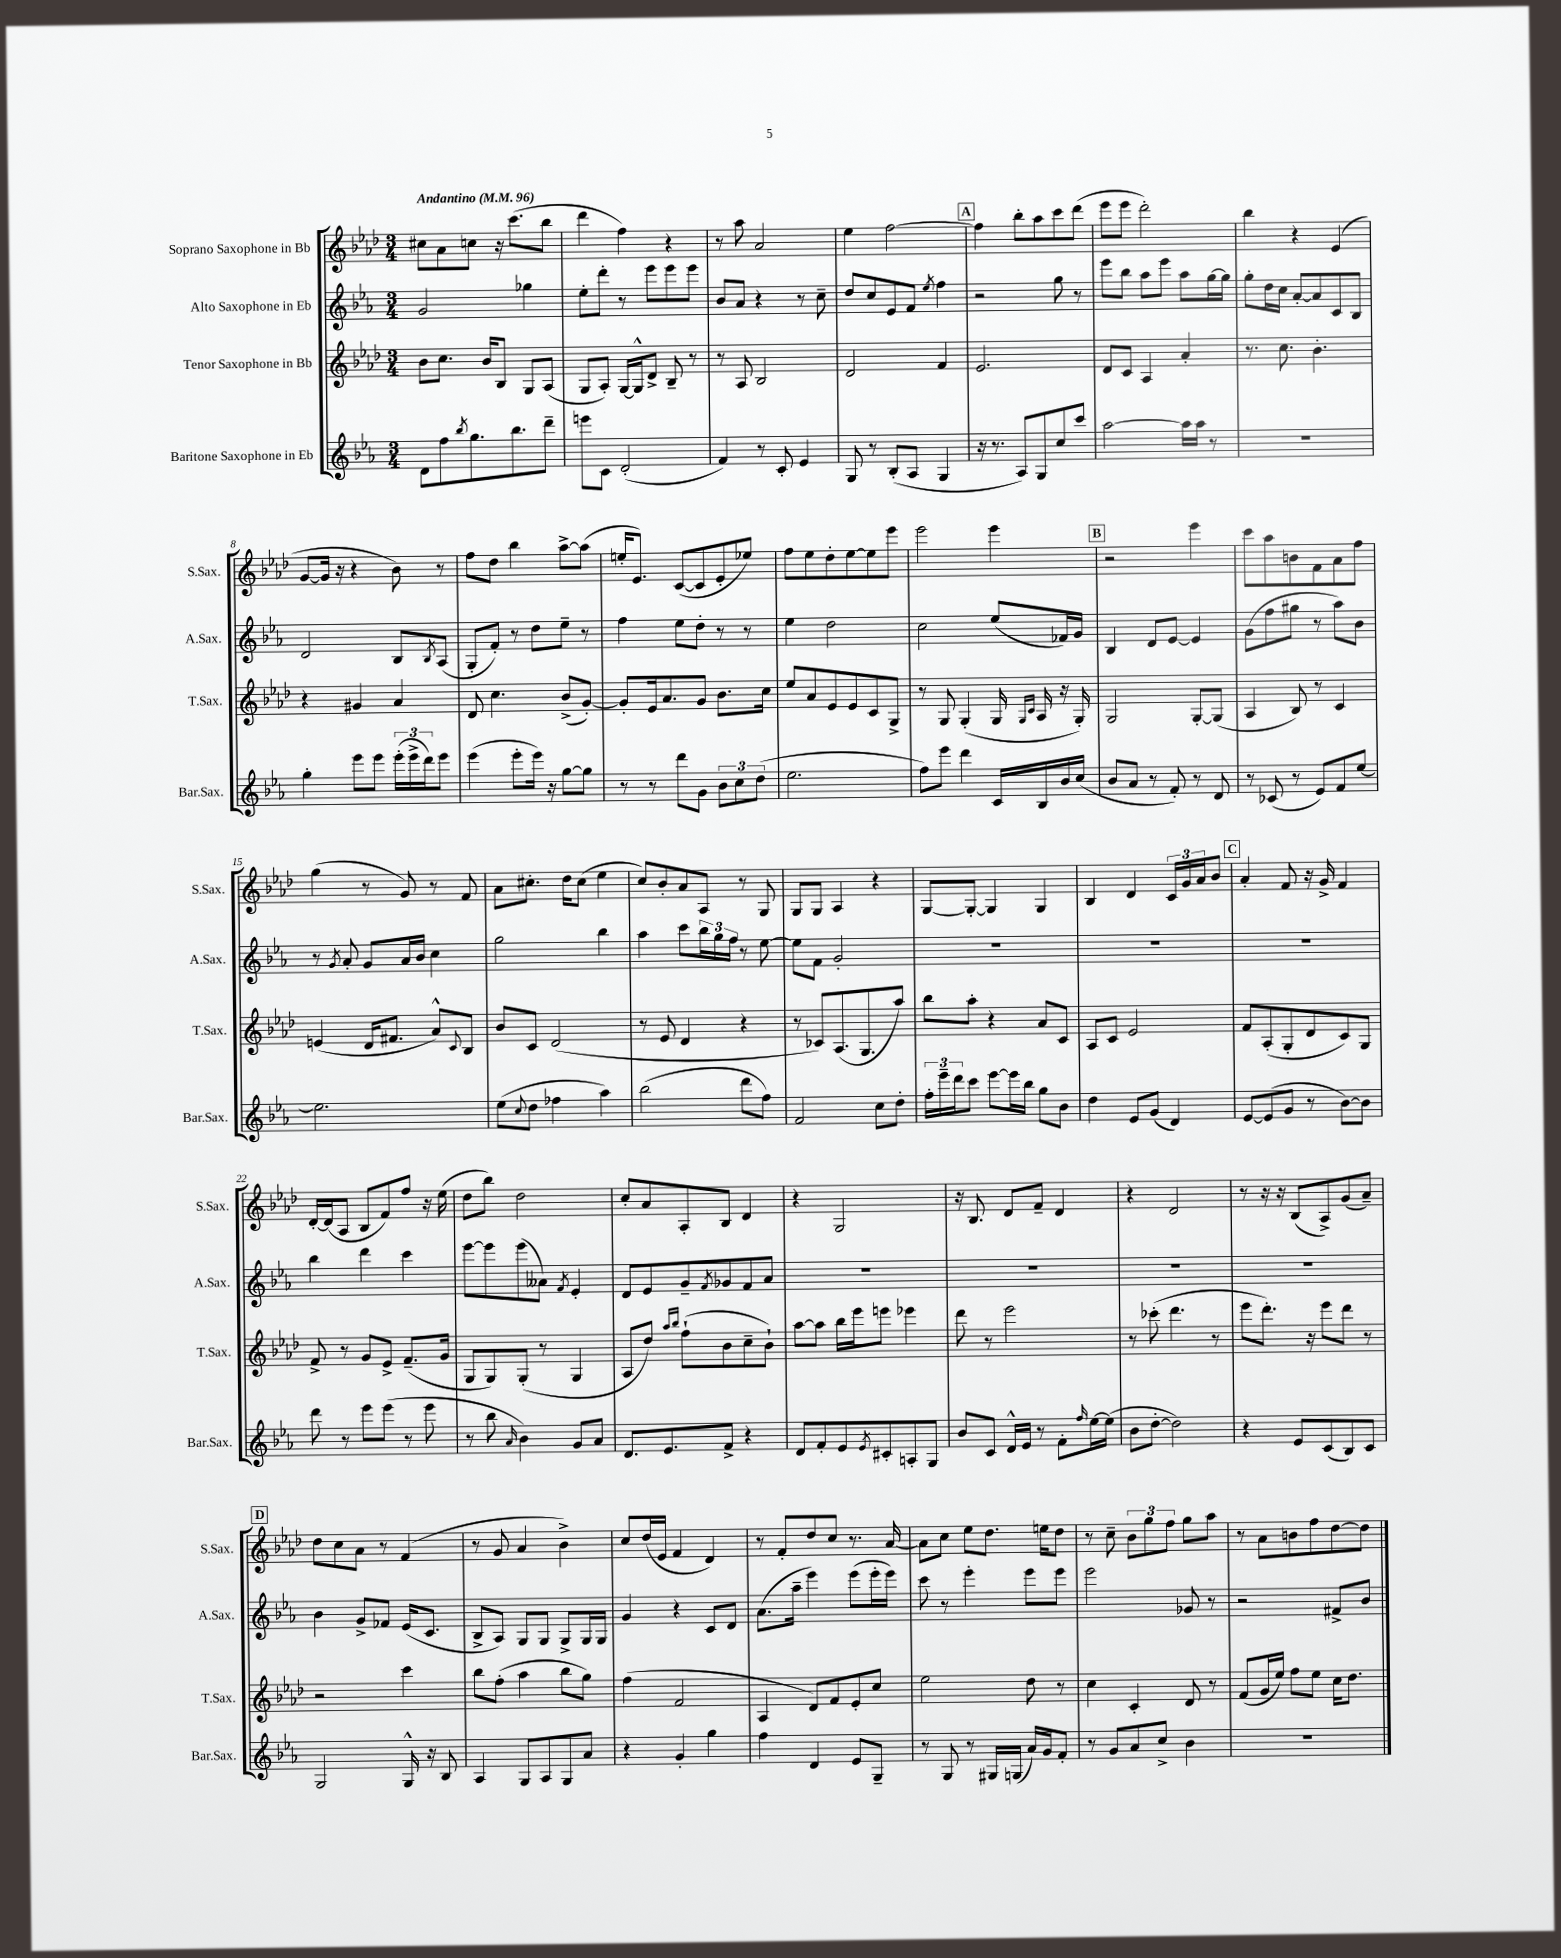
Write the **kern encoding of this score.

**kern	**kern	**kern	**kern
*part4	*part3	*part2	*part1
*staff4	*staff3	*staff2	*staff1
*I"Baritone Saxophone in Eb	*I"Tenor Saxophone in Bb	*I"Alto Saxophone in Eb	*I"Soprano Saxophone in Bb
*I'Bar.Sax.	*I'T.Sax.	*I'A.Sax.	*I'S.Sax.
*clefG2	*clefG2	*clefG2	*clefG2
*k[b-e-a-]	*k[b-e-a-d-]	*k[b-e-a-]	*k[b-e-a-d-]
*M3/4	*M3/4	*M3/4	*M3/4
*MM96	*MM96	*MM96	*MM96
=1	=1	=1	=1
!	!	!	!LO:TX:a:B:t=Andantino
8d\L	8b-\L	2g/	8cc#X\L
8ff\	8.cc\J	.	8a-\
8qbb-/	.	.	.
8.gg\	.	.	8ccn\J
.	16b-/KL	.	.
.	8B-/J	.	16r
8.bb-\	.	.	(8.ccc\L
.	8G/L	4gg-X\	.
8ddd~\J	(8A-/J	.	8bb-\J
=2	=2	=2	=2
8eeen\L	8G/L	8ee-'\L	4ddd-\
8c\J	8A-'/J)	8ddd'\J	.
(2d'/	[16G/LL	8r	4ff\)
.	16G^^/J]	.	.
.	8d-^/J	8eee-\L	.
.	8B-~/	8eee-\	4r
.	8r	8eee-\J	.
=3	=3	=3	=3
4f/)	8r	8b-/L	8r
.	8A-/	8a-/J	8aa-\
8r	2B-/	4r	2a-/
8c'/	.	.	.
4e-/	.	8r	.
.	.	8cc~\	.
=4	=4	=4	=4
8G/	2d-/	8dd/L	4ee-\
8r	.	8cc/	.
(8B-'/L	.	8e-/	[2ff\
8A-/J	.	8f/J	.
.	.	8qee-/	.
4G/	4f/	4ff\	.
!!LO:REH:place=s1:t=A
=5	=5	=5	=5
16r	2.e-/	2r	4ff\]
8.r	.	.	.
8A-/L)	.	.	8bb-'\L
8G/	.	.	8aa-\
8cc/	.	8gg\	8ccc\
8ccc/J	.	8r	(8ddd-\J
=6	=6	=6	=6
[2aa-\	8d-/L	8eee-\L	8eee-\L
.	8c/J	8bb-\J	8eee-\J
.	4A-/	8aa-\L	2ddd-'\)
.	.	8eee-\J	.
16aa-\LL]	4a-'/	8aa-\L	.
16aa-\JJ	.	.	.
8r	.	[16gg\L	.
.	.	16gg\JJ]	.
=7	=7	=7	=7
2.r	8.r	8gg'\L	4bb-\
.	.	16dd\L	.
.	8.cc\	16cc\JJ	.
.	.	[8a-'/L	4r
.	4.b-'\	8a-/]	.
.	.	8c/	(4e-/
.	.	8B-/J	.
!!LO:LB:g=z
=8	=8	=8	=8
4gg'\	4r	2d/	[8g/L
.	.	.	16g/Jk]
.	.	.	16r
8eee-\L	4g#X/	.	4r
8eee-\J	.	.	.
(24eee-'\LL	4a-/	8B-/L	8b-\)
24eee-^\	.	.	.
24ddd\J)	.	.	.
.	.	8qB-/	.
8eee-\J	.	(8A-/J	8r
=9	=9	=9	=9
(4eee-\	8d-/	8G'/L	8ff\L
.	4.cc\	8f'/J)	8dd-\J
8eee-'\L	.	8r	4bb-\
16eee-\Jk)	.	8dd\L	.
16r	.	.	.
[8gg\L	(8b-^/L	8ee-~\J	[8aa-^\L
8gg\J]	[8g'/J)	8r	(8aa-\J]
=10	=10	=10	=10
8r	8g'/L]	4ff\	16een'/KL
.	.	.	8.e-/J)
8r	16e-/k	.	.
.	8.a-/	.	.
8ddd\L	.	8ee-\L	([8c/L
8g\J	8g/J	8dd'\J	8c/]
12b-\L	8.b-\L	8r	8e-'/
12cc\	.	.	.
.	.	8r	8ee-X/J)
(12dd\J	.	.	.
.	16cc\Jk	.	.
=11	=11	=11	=11
2.ee-\	8ee-/L	4ee-\	8ff\L
.	8a-/	.	8ee-\
.	8e-/	2dd\	8dd-'\
.	8e-/	.	[8ee-\
.	8c/	.	8ee-\]
.	8G^/J	.	8eee-\J
=12	=12	=12	=12
8ff\L)	8r	2cc\	2eee-\
8eee-\J	8G/	.	.
4ddd\	(4G'/	.	.
16c/LL	16G/	(8ee-/L	4eee-\
.	16qqG/LL	.	.
.	16qqc/JJ	.	.
16B-/	16A-/	.	.
16b-/	16r	16f-X/L)	.
(16cc/JJ	16G'/)	16g/JJ	.
!!LO:REH:place=s1:t=B
=13	=13	=13	=13
8b-/L	2G/	4B-/	2r
8a-/J	.	.	.
8r	.	8d/L	.
8f'/)	.	[8e-/J	.
8r	[8G'/L	4e-/]	4eee-\
8d/	(8G/J]	.	.
=14	=14	=14	=14
8r	4A-/	(8g\L	8ccc\L
(8c-X/	.	8ff\	8aa-\
8r	8B-/)	8gg#X\J	8bn\
8e-/L)	8r	8r	8f\
8f/	4c/	8aa-\L)	8a-\
[8ee-/J	.	8b-\J	8ff\J
!!LO:LB:g=z
=15	=15	=15	=15
2.ee-\]	(4en/	8r	(4gg\
.	.	8qg/	.
.	.	8a-'/	.
.	16d-/KL	8g/L	8r
.	8.f#X/J	.	.
.	.	16a-/L	8g/)
.	.	16b-/JJ	.
.	8a-^^/L)	4cc\	8r
.	8qqc/	.	.
.	8B-/J	.	8f/
=16	=16	=16	=16
(8ee-\L	8b-/L	2gg\	8a-\L
8qqcc/	.	.	.
8dd\J	8c/J	.	8.cc#X'\J
4ff-X\	(2d-/	.	.
.	.	.	16dd-\KL
.	.	.	(8cc#\J
4aa-\)	.	4bb-\	4ee-\
=17	=17	=17	=17
(2bb-\	8r	4aa-\	8cc/L)
.	8e-/	.	8b-'/
.	4d-/	8ccc\L	8a-/
.	.	24bb-\L	8A-/J
.	.	24gg\	.
.	.	24ff\JJ	.
8ddd\L	4r	8r	8r
8ff\J)	.	[8ee-\	8G/
=18	=18	=18	=18
2f/	8r	8ee-\L]	8G/L
.	8c-X/L)	8f\J	8G/J
.	(8.A-/	2g'/	4A-/
.	8.G/	.	.
8cc\L	.	.	4r
8dd'\J	8aa-/J)	.	.
=19	=19	=19	=19
24ff'\LL	8bb-\L	2.r	[8G/L
24eee-~\	.	.	.
24ddd\J	.	.	.
8ccc\J	8aa-'\J	.	8G'/J_
[8eee-\L	4r	.	4G/]
16eee-\L]	.	.	.
16bb-\JJ	.	.	.
8gg\L	8a-/L	.	4G/
8b-\J	8c/J	.	.
=20	=20	=20	=20
4dd\	8A-/L	2.r	4B-/
.	8c/J	.	.
8e-/L	2e-/	.	4d-/
(8g/J	.	.	.
4d/)	.	.	24c/LL
.	.	.	24g/
.	.	.	24a-/J
.	.	.	8b-/J
!!LO:REH:place=s1:t=C
=21	=21	=21	=21
[8e-/L	8f/L	2.r	4a-'/
(8e-/]	(8A-'/	.	.
8g/J	8G'/	.	8f/
8r	8d-/	.	16r
.	.	.	16g^/
[8b-\L)	8c/)	.	4f/
8b-\J]	8G/J	.	.
!!LO:LB:g=z
=22	=22	=22	=22
8ddd\	8f^/	4bb-\	[16d-'/LL
.	.	.	(16d-/J]
8r	8r	.	8A-/J
8eee-\L	8g/L	4ddd\	8B-/L
(8eee-\J	8e-^/J	.	8f/)
8r	(8.f~/L	4ccc\	8ff/J
8eee-\	.	.	16r
.	16g/Jk	.	(16ee-\
=23	=23	=23	=23
8r	8G/L	[8eee-\L	8dd-\L
8bb-\	8G/)	8eee-\]	8bb-\J)
16qqa-/	.	.	.
4b-\)	(8G'/J	(8eee-\	2dd-\
.	8r	8a--X\J)	.
.	.	8qf/	.
8g/L	4G/	4e-'/	.
8a-/J	.	.	.
=24	=24	=24	=24
8.d/L	8A-/L	8d/L	8cc'/L
.	8dd-/J)	8e-/	8a-/
8.e-/	.	.	.
.	16qqaa-/LL	.	.
.	16qqbb-/JJ	.	.
.	(8ff`\L	8g~/	8A-'/
.	.	8qf/	.
8f^/J	8b-\	8g-X/	8B-/J
4r	8cc~\	8f/	4d-/
.	8b-`\J)	8a-/J	.
=25	=25	=25	=25
8d/L	[8aa-\L	2.r	4r
8f'/	8aa-\J]	.	.
8e-/	16bb-\LL	.	2G/
.	16eee-\J	.	.
8qe-/	.	.	.
8c#X'/	8eeen\J	.	.
8An'/	4eee-X\	.	.
8G/J	.	.	.
=26	=26	=26	=26
8b-/L	8ddd-\	2.r	16r
.	.	.	8.B-/
8c/J	8r	.	.
16d^^/LL	2eee-\	.	8d-/L
16e-/JJ	.	.	.
8r	.	.	8f~/J
8f'\L	.	.	4d-/
16qqff/	.	.	.
[16ee-\L	.	.	.
(16ee-\JJ]	.	.	.
=27	=27	=27	=27
8b-\L	8r	2.r	4r
[8dd'\J	(8ccc-X'\	.	.
2dd\])	4.ddd-\	.	2d-/
.	8r	.	.
=28	=28	=28	=28
4r	8eee-\L	2.r	8r
.	8.ddd-'\J)	.	16r
.	.	.	16r
8e-/L	.	.	(8B-/L
.	16r	.	.
(8c/	8eee-\L	.	8A-^/)
8B-/)	8ddd-\J	.	(8g/
8c/J	8r	.	8a-~/J)
!!LO:LB:g=z
!!LO:REH:place=s1:t=D
=29	=29	=29	=29
2G/	2r	4b-\	8dd-\L
.	.	.	8cc\
.	.	8g^/L	8a-\J
.	.	8f-X/J	8r
16G^^/	4ccc\	(16e-/KL	(4f/
16r	.	8.c/J	.
8B-/	.	.	.
=30	=30	=30	=30
4A-/	8bb-\L	8B-^/L	8r
.	(8ff'\J	8A-/J)	8g/
8G/L	4aa-\	8G/L	4a-/
8A-/	.	8G/J	.
8G/	8bb-\L	8G^/L	4b-^\)
8a-/J	8gg\J)	16G/L	.
.	.	16G/JJ	.
=31	=31	=31	=31
4r	(4ff\	4g/	8cc/L
.	.	.	(16dd-/L
.	.	.	16e-/JJ
4g'/	2f/	4r	4f/
4gg\	.	8c/L	4d-/)
.	.	8d/J	.
=32	=32	=32	=32
4ff\	4A-/	(8.a-\L	8r
.	.	.	8f'/L
.	.	16aa-~\Jk	.
4d/	8d-/L)	4eee-\)	8dd-/
.	8f/	.	8cc/J
8e-/L	8e-'/	(8eee-\L	8.r
8G~/J	8cc/J	16eee-'\L	.
.	.	16eee-\JJ)	[16a-/
=33	=33	=33	=33
8r	2ee-\	8ccc\	8a-\L]
8G/	.	8r	8cc\J
8r	.	4eee-'\	8ee-\L
16G#X/LL	.	.	8.dd-\J
(16Gn/JJ	.	.	.
16a-/LL)	8dd-\	8eee-\L	.
16g/J	.	.	16een\KL
8f'/J	8r	8eee-\J	8dd-\J
=34	=34	=34	=34
8r	4cc\	2eee-\	8r
8g/L	.	.	8cc~\
8a-/	4c'/	.	12b-\L
.	.	.	12gg\
8cc^/J	.	.	.
.	.	.	12ff\J
4b-\	8d-/	8g-X/	8gg\L
.	8r	8r	8aa-\J
=35	=35	=35	=35
2.r	(8f/L	2r	8r
.	16g/L	.	8a-\L
.	16ee-/JJ)	.	.
.	8ff\L	.	8bn\
.	8ee-\J	.	8ff\
.	16cc\KL	8f#X^/L	[8dd-\
.	8.dd-\J	.	.
.	.	8b-/J	8dd-\J]
==	==	==	==
*-	*-	*-	*-
